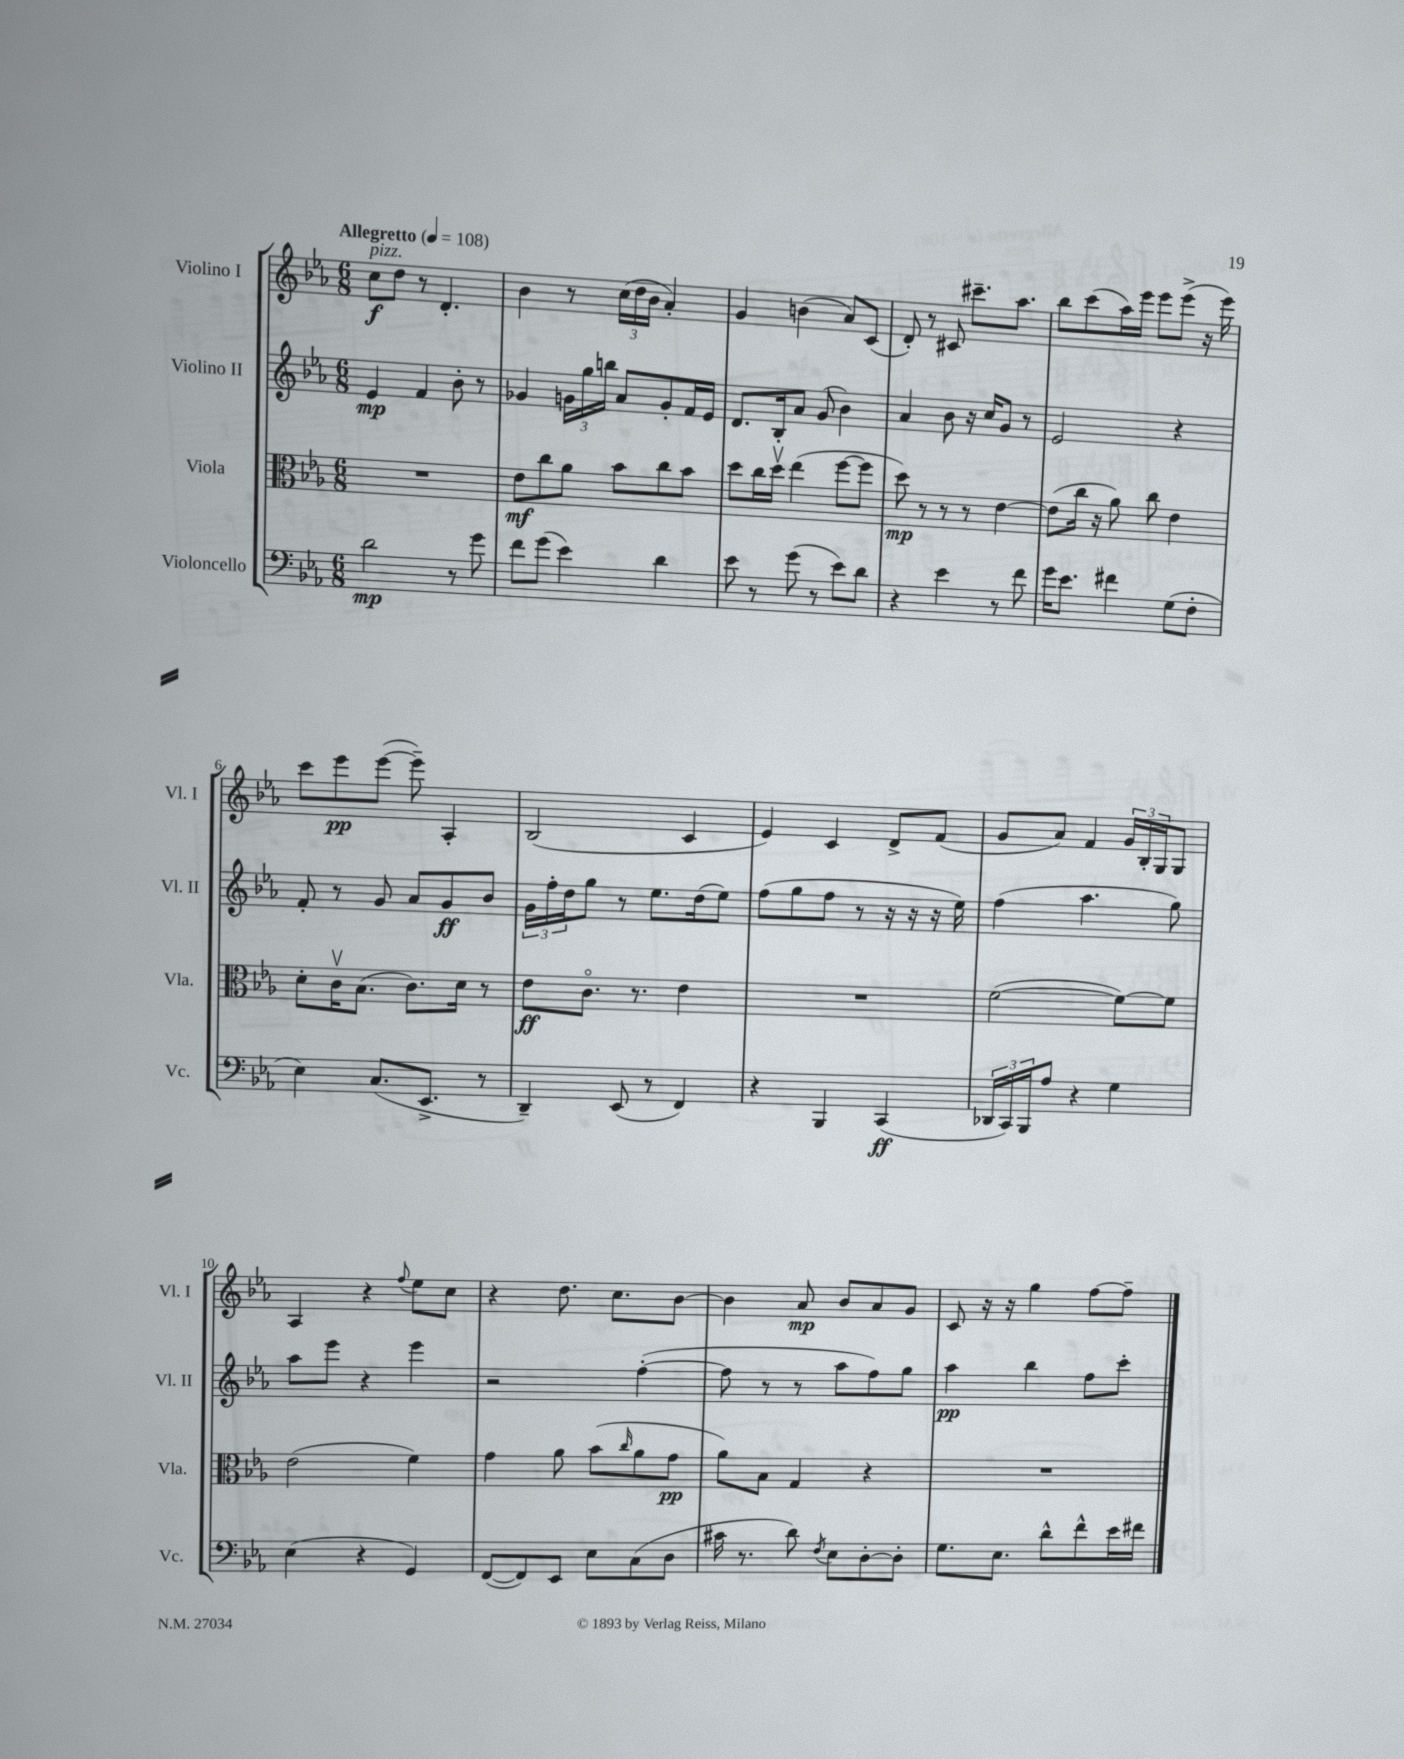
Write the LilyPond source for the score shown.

<<
\new StaffGroup <<
\new Staff = "s0" \with { instrumentName = "Violino I" shortInstrumentName = "Vl. I" } {
    \clef treble \key ees \major \numericTimeSignature \time 6/8 \tempo "Allegretto" 4 = 108
    c''8\f^\markup { \italic "pizz." } d''8 r8 d'4.-. |
    bes'4 r8 \tuplet 3/2 { c''16( d''16 bes'16 } aes'4-.) |
    g'4 b'4( aes'8) c'8( |
    d'8-.) r8 cis'8 cis'''8.-- aes''8. |
    bes''8 c'''8( aes''16) ees'''16 ees'''8 ees'''8->( r16 ees'''16) |
    c'''8 ees'''8\pp ees'''8~( ees'''8--) aes4-. |
    bes2( c'4 |
    ees'4) c'4 d'8-> f'8( |
    g'8 aes'8) f'4 \tuplet 3/2 { g'16 bes16-. g16 } g8 |
    aes4 r4 \appoggiatura { f''8 } ees''8 c''8 |
    r4 d''8. c''8. bes'8~ |
    bes'4 aes'8\mp bes'8 aes'8 g'8 |
    c'8 r16 r16 g''4 f''8~ f''8-- \bar "|." |
}
\new Staff = "s1" \with { instrumentName = "Violino II" shortInstrumentName = "Vl. II" } {
    \clef treble \key ees \major \numericTimeSignature \time 6/8
    ees'4\mp f'4 bes'8-. r8 |
    ges'4 \tuplet 3/2 { g'16 g''16 b''16 } aes'8 g'8-. f'16 ees'16 |
    d'8. bes16-. aes'8 g'8( bes'4) |
    aes'4 bes'8 r16 c''16 g'8 r8 |
    ees'2 r4 |
    f'8-. r8 g'8 aes'8 g'8\ff bes'8 |
    \tuplet 3/2 { g'16 f''16-. d''16 } g''8 r8 ees''8. d''16( ees''8) |
    f''8( g''8 f''8 r8 r16 r16 r16 ees''16) |
    f''4( aes''4. g''8) |
    aes''8 ees'''8 r4 ees'''4 |
    r2 f''4~-.( |
    f''8 r8 r8 aes''8 f''8) g''8 |
    aes''4\pp bes''4 f''8 c'''8-. \bar "|." |
}
\new Staff = "s2" \with { instrumentName = "Viola" shortInstrumentName = "Vla." } {
    \clef alto \key ees \major \numericTimeSignature \time 6/8
    R2. |
    ees'8\mf c''8 aes'8 bes'8 c''8 bes'8 |
    d''8 c''16 d''16\upbow ees''4( f''8~ f''8 |
    d''8\mp) r8 r8 r8 ees'4~ |
    ees'8( c''16 r16 aes'8) c''8 ees'4 |
    d'8-. c'16\upbow bes8.( c'8.) d'16 r8 |
    ees'8\ff c'8.\flageolet r8. ees'4 |
    R2. |
    f'2~( f'8~) f'8 |
    ees'2( f'4) |
    g'4 aes'8 bes'8( \grace { c''16 } aes'8 g'8\pp |
    aes'8) bes8 g4 r4 |
    R2. \bar "|." |
}
\new Staff = "s3" \with { instrumentName = "Violoncello" shortInstrumentName = "Vc." } {
    \clef bass \key ees \major \numericTimeSignature \time 6/8
    d'2\mp r8 g'8 |
    f'8 g'8( ees'4) d'4 |
    ees'8 r8 g'8( r8 ees'8) d'8 |
    r4 ees'4 r8 f'8 |
    g'16 ees'8. fis'4 g8( f8-. |
    ees4) c8.( ees,8.-> r8 |
    d,4--) ees,8( r8 f,4) |
    r4 bes,,4 c,4\ff( |
    \tuplet 3/2 { des,16 c,16) bes,,16 } aes8 r4 g4 |
    ees4( r4 g,4) |
    f,8~( f,8) ees,8 ees8 c8( d8 |
    cis'16 r8. d'8) \acciaccatura { f8 } ees8 d8~-. d8-. |
    g8. ees8. d'8-^ f'8-^ ees'16 fis'16 \bar "|." |
}
>>
>>
